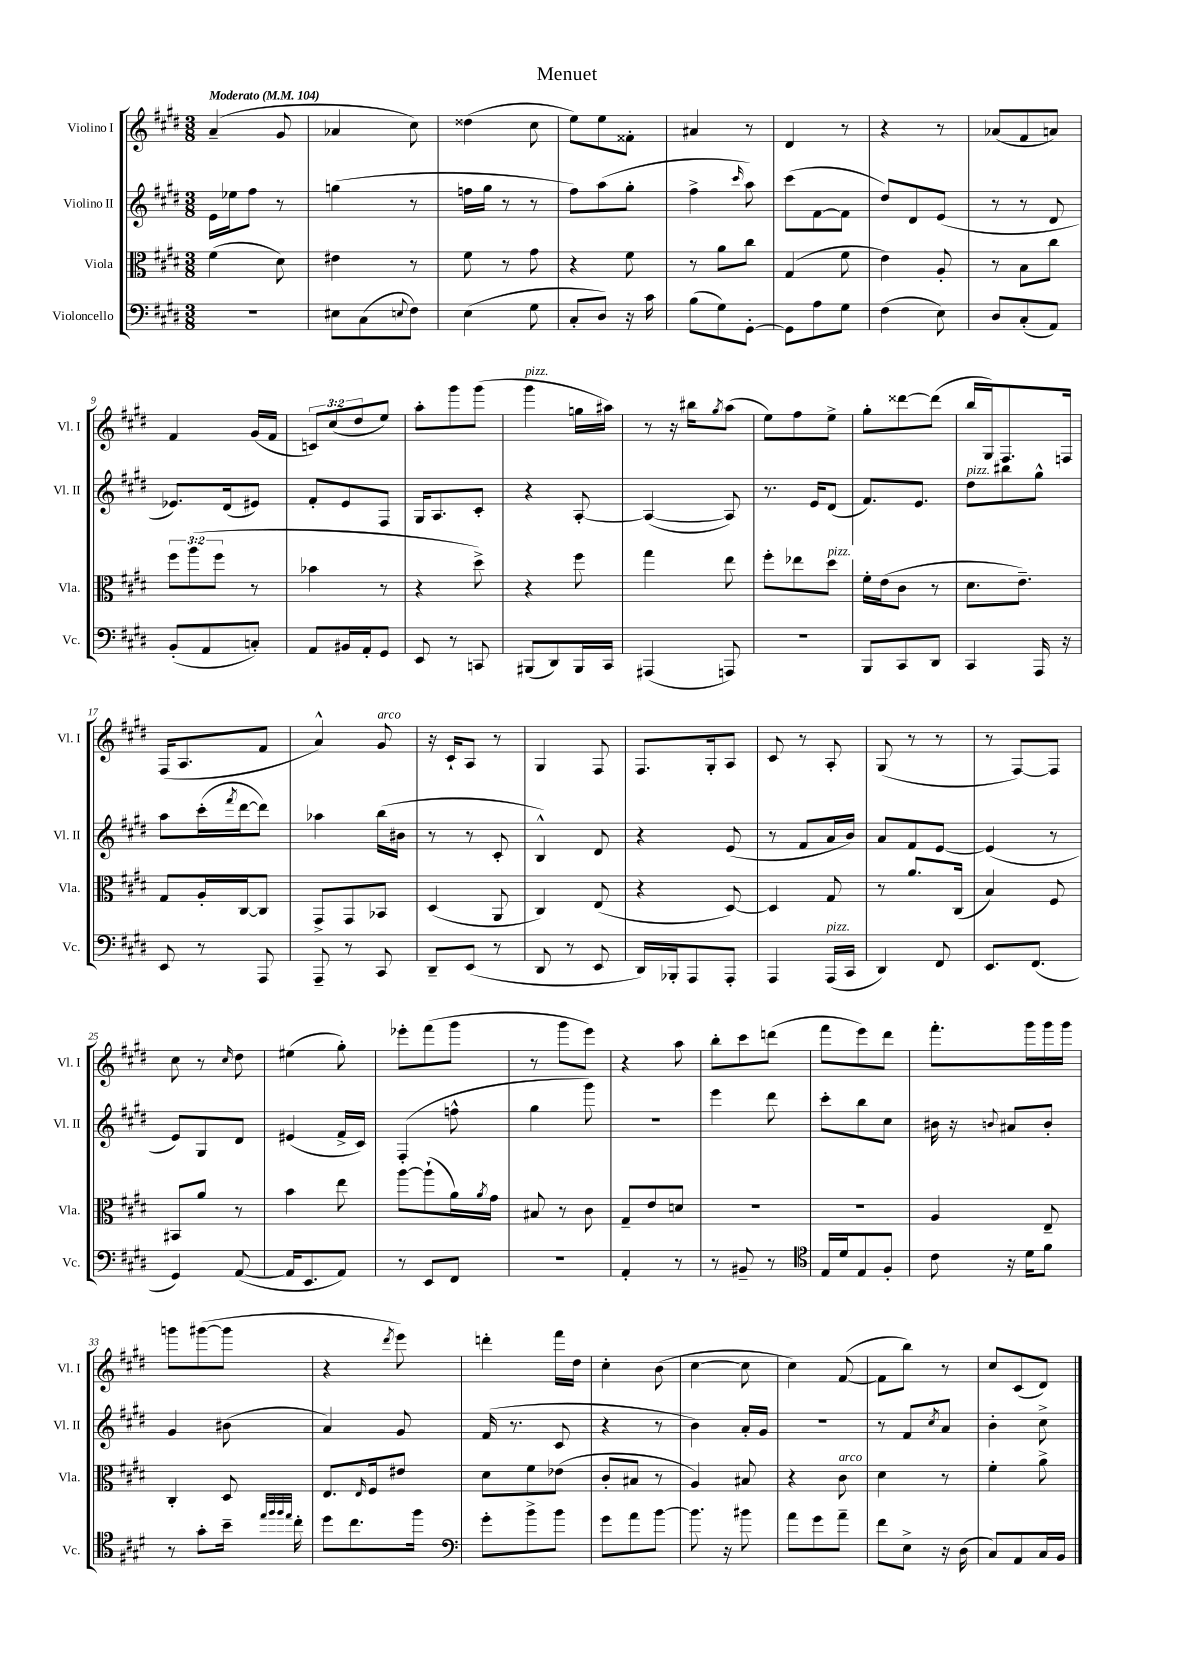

**kern	**kern	**kern	**kern
*staff4	*staff3	*staff2	*staff1
*clefF4	*clefC3	*clefG2	*clefG2
*k[f#c#g#d#]	*k[f#c#g#d#]	*k[f#c#g#d#]	*k[f#c#g#d#]
*M3/8	*M3/8	*M3/8	*M3/8
*MM104	*MM104	*MM104	*MM104
4.r	(4f#\	16e\LL	(4a~/
.	.	16ee-\J	.
.	.	8ff#\J	.
.	8d#\)	8r	8g#/
=	=	=	=
8E#\L	4e#\	(4gg\	4a-/
(8C#\	.	.	.
8qqE/	.	.	.
8F#\J)	8r	8r	8cc#\)
=	=	=	=
(4E\	8f#\	16ff\LL	(4dd##\
.	.	16gg#\JJ	.
.	8r	8r	.
8G#\	8g#\	8r	8cc#\
=	=	=	=
8C#'/L	4r	8ff#\L)	8ee\L)
8D#/J)	.	(8aa\	8ee\
16r	8f#\	8gg#'\J	8f##'\J
16c#\	.	.	.
=	=	=	=
(8B\L	8r	4ff#^\	4a#/
8G#\)	8a\L	.	.
.	.	16qqccc#/	.
[8GG#'\J	8cc#\J	8aa\)	8r
=	=	=	=
8GG#\]L	(4G#/	(8ccc#\L	4d#/
8A\	.	[8f#\	.
8G#\J	8f#\	8f#\]J	8r
=	=	=	=
(4F#\	4e\)	8dd#/L)	4r
.	.	8d#/	.
8E\)	8A'/	(8e/J	8r
=	=	=	=
8D#/L	8r	8r	(8a-/L
(8C#'/	8B\L	8r	8f#/
8AA/J)	8cc#\J	8d#/	8a/J)
=	=	=	=
(8BB'/L	12ff#\L	8.e-/L)	4f#/
.	(12aa\	.	.
8AA/	.	.	.
.	12ff#\J	.	.
.	.	(16d#/k	.
8C'/J)	8r	8e#/J)	(16g#/LL
.	.	.	16f#/JJ
=	=	=	=
8AA/L	4b-\	8f#'/L	12c/L)
.	.	.	(12cc#/
16BB#/L	.	8e/	.
.	.	.	12dd#/
16AA'/J	.	.	.
8GG#/J	8r	8F#/J	8ee/J)
=	=	=	=
8EE/	4r	16G#/LK	8aa'\L
.	.	8.A/	.
8r	.	.	8ggg#\
8CC/	8dd#^\)	8c#'/J	(8ggg#\J
=	=	=	=
(8BBB#/L	4r	4r	4ggg#\
8DD#/)	.	.	.
16BBB#/L	8ff#\	[8A'/	16gg\LL
16CC#/JJ	.	.	16aa#\JJ)
=	=	=	=
(4AAA#/	4gg#\	(4A/_	8r
.	.	.	16r
.	.	.	16bb#\LK
.	.	.	8qgg#/
8AAA/)	8ee\	8A/])	(8aa\J
=	=	=	=
4.r	8ff#'\L	8.r	8ee\L)
.	8ee-\	.	8ff#\
.	.	16e/LK	.
.	8dd#\J	(8d#/J	8ee^\J
=	=	=	=
8BBB/L	16f#'\LL	8.f#/L)	8gg#'\L
.	(16e\J	.	.
8CC#/	8c#\J	.	[8ddd##\
.	.	8.e/J	.
8DD#/J	8r	.	(8ddd##\]J
=	=	=	=
4CC#/	8.d#\L	8dd#\L	16bb/LL
.	.	.	16G#/J)
.	.	8bb#\	8.F#/
.	8.e~\J)	.	.
16AAA/	.	8gg#^^\J	.
16r	.	.	16F/Jk
=	=	=	=
8EE/	8G#/L	8aa\L	(16F#/LK
.	.	.	8.A/
8r	16A'/L	(16ccc#'\L	.
.	.	8qfff#/	.
.	[16C#/J	[16ddd#\J	.
8AAA/	8C#/]J	8ddd#\]J)	8f#/J
=	=	=	=
8AAA~/	8GG#^/L	4aa-\	4a^^/)
8r	8GG#/	.	.
8CC#/	8BB-/J	(16bb\LL	8g#/
.	.	16b#\JJ	.
=	=	=	=
8DD#~/L	(4D#/	8r	16r
.	.	.	16c#`/LK
(8EE/J	.	8r	8A/J
8r	8AA/	8c#'/	8r
=	=	=	=
8DD#/	4C#/)	4B^^/)	4G#/
8r	.	.	.
8EE/	(8E/	8d#/	8F#/
=	=	=	=
16DD#/LL)	4r	4r	8.F#/L
16BBB-'/J	.	.	.
8AAA/	.	.	.
.	.	.	16G#'/k
8AAA'/J	[8D#/)	(8e/	8A/J
=	=	=	=
4AAA/	4D#/]	8r	8c#/
.	.	8f#/L	8r
(16AAA/LL	8G#/	16a/L	8A'/
16CC#/JJ	.	16b/JJ)	.
=	=	=	=
4DD#/)	8r	8a/L	(8G#/
.	8.a/L	8f#/	8r
8FF#/	.	[8e/J	8r
.	(16C#/Jk	.	.
=	=	=	=
8.EE/L	4B/)	(4e/]	8r
.	.	.	[8F#/L)
(8.FF#/J	.	.	.
.	8F#/	8r	8F#/]J
=	=	=	=
4GG#/)	8BB#/L	8e/L)	8cc#\
.	8a/J	8G#/	8r
.	.	.	16qqcc#/
([8AA/	8r	8d#/J	8dd#\
=	=	=	=
16AA/]LK	4b\	(4e#/	(4ee#\
8.EE/	.	.	.
8AA/J)	8ee\	16f#^/LL	8gg#'\)
.	.	16c#/JJ)	.
=	=	=	=
8r	[8aa\L	(4F#'/	8eee-'\L
8EE/L	(8aa`\]	.	(8fff#\
8FF#/J	16a\L)	8ff^^\	8ggg#\J
.	8qa/	.	.
.	16g#\JJ	.	.
=	=	=	=
4.r	8B#/	4gg#\	8r
.	8r	.	8ggg#\L
.	8c#\	8ggg#\)	8eee\J)
=	=	=	=
4AA'/	8G#~/L	4.r	4r
.	8e/	.	.
8r	8d/J	.	8aa\
=	=	=	=
8r	4.r	4eee\	8bb'\L
8BB#~/	.	.	8ccc#\
8r	.	8ddd#\	(8ddd\J
=	=	=	=
*clefC4	*	*	*
16E/LL	4.r	8ccc#'\L	8fff#\L
16d#/J	.	.	.
8E/	.	8bb\	8eee\)
8F#'/J	.	8cc#\J	8ddd#\J
=	=	=	=
8c#\	4A/	16b#\	8.fff#'\L
.	.	16r	.
.	.	8qqb/	.
16r	.	8a#/L	.
16d#\LK	.	.	16ggg#\L
8f#\J	8E~/	8b'/J	16ggg#\
.	.	.	16ggg#\JJ
=	=	=	=
8r	4C#'/	4g#/	8ggg\L
8g#'\L	.	.	([8ggg#\
16b~\Jk	8D#/	(8b#\	8ggg#\]J
32qqee/LLL	.	.	.
32qqff#/	.	.	.
32qqff#/	.	.	.
32qqee/JJJ	.	.	.
16cc#'\	.	.	.
=	=	=	=
8dd#\L	8.E/L	4a/)	4r
8.cc#\	.	.	.
.	16qqE/	.	.
.	16F#/k	.	.
.	.	.	8qddd#/
.	8e#/J	8g#/	8eee\)
16ff#\Jk	.	.	.
=	=	=	=
*clefF4	*	*	*
8g#'\L	8d#\L	(16f#/	4ddd'\
.	.	8.r	.
8b^\	8f#\	.	.
8b\J	(8e-\J	8c#/	16fff#\LL
.	.	.	16dd#\JJ
=	=	=	=
8g#\L	8c#'/L	4r	4cc#'\
8a\	8B#/J	.	.
[8b\J	8r	8r	(8b\
=	=	=	=
8.b\]	4A/)	4b\)	[4cc#\
16r	.	.	.
8b#\	8B#/	16a'/LL	8cc#\]
.	.	16g#/JJ	.
=	=	=	=
8a\L	4r	4.r	4cc#\)
8g#\	.	.	.
8a~\J	8c#\	.	([8f#/
=	=	=	=
8f#\L	4d#\	8r	8f#\]L
8E^\J	.	8f#/L	8bb\J)
.	.	8qcc#/	.
16r	8r	8a/J	8r
(16D#\	.	.	.
=	=	=	=
8C#/L)	4f#'\	4b'\	8cc#/L
8AA/	.	.	(8c#/
16C#/L	8a^\	8cc#^\	8d#/J)
16BB/JJ	.	.	.
==	==	==	==
*-	*-	*-	*-
